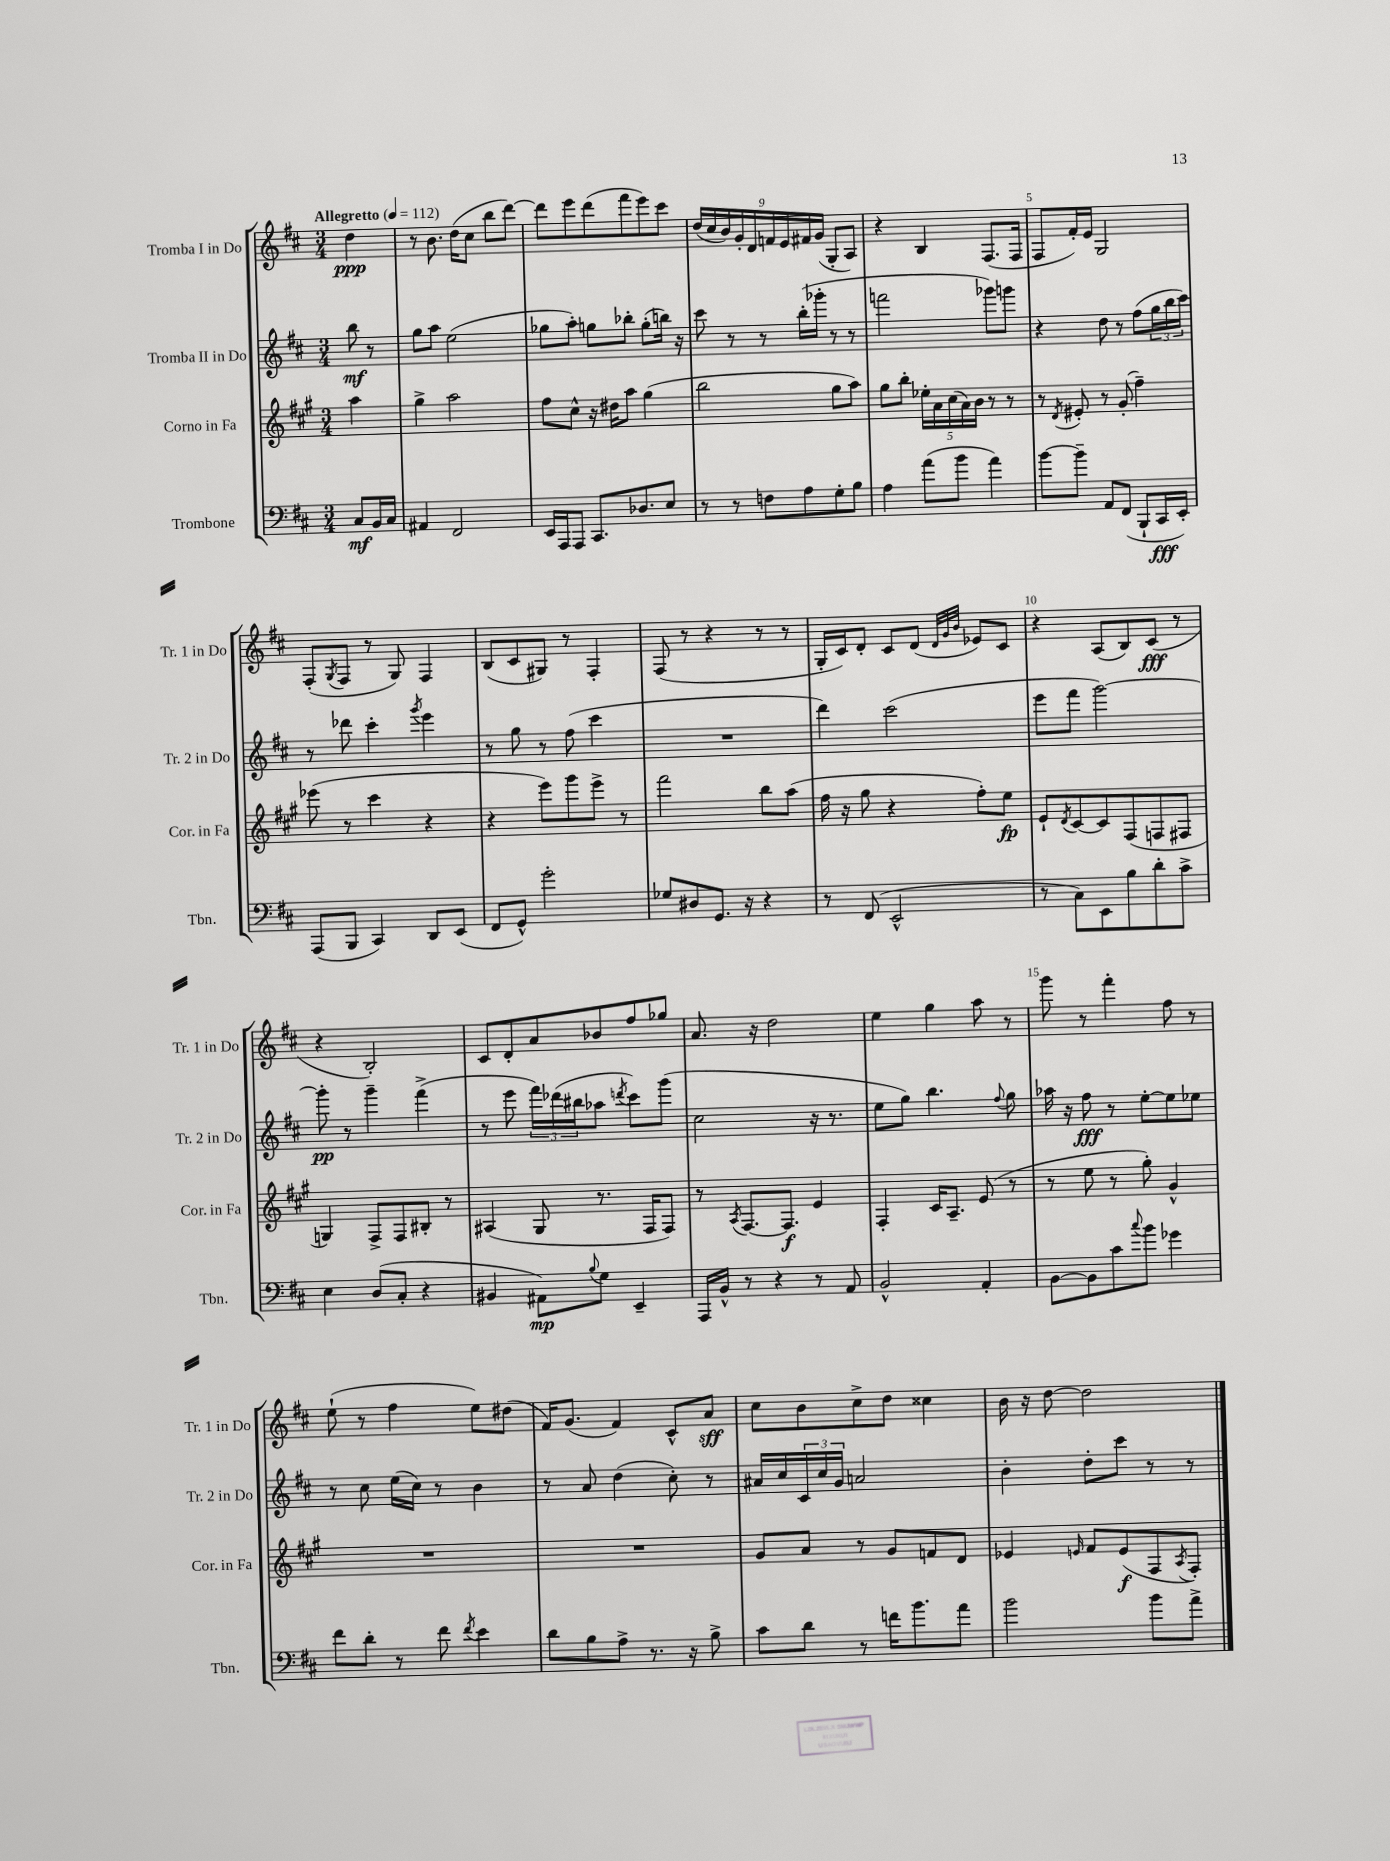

**kern	**kern	**kern	**kern
*staff4	*staff3	*staff2	*staff1
*clefF4	*clefG2	*clefG2	*clefG2
*k[f#c#]	*k[f#c#g#]	*k[f#c#]	*k[f#c#]
*M3/4	*M3/4	*M3/4	*M3/4
*MM112	*MM112	*MM112	*MM112
8C#/L	4aa\	8bb\	4dd\
16BB/L	.	8r	.
16C#/JJ	.	.	.
=	=	=	=
4AA#/	4gg#^\	8gg\L	8r
.	.	8aa\J	8.b\
2FF#/	2aa\	(2ee\	.
.	.	.	(16dd\LK
.	.	.	8cc#\J
.	.	.	8bb\L
.	.	.	[8ddd\J)
=	=	=	=
16EE/LL	8ff#\L	8gg-\L	8ddd\]L
16AAA/J	.	.	.
8AAA/J	8cc#^^\J	8aa'\J)	8eee\
8.CC#/L	16r	8gg\L	(8ddd\
.	16dd#\LK	.	.
.	8aa\J	8bb-'\J	8fff#\
8.D-/	.	.	.
.	(4gg#\	(8gg'\L	8eee\)
8E/J	.	16bb\Jk)	8ccc#\J
.	.	16r	.
=	=	=	=
8r	2bb\	8ccc#\	(18dd/LL
.	.	.	18cc#/
.	.	.	18b/)
8r	.	8r	.
.	.	.	18g'/
.	.	.	18d/
8F\L	.	8r	.
.	.	.	18f/
.	.	.	18e/
8A\	.	(16bb'\LL	.
.	.	.	18f#/
.	.	16ggg-'\JJ	.
.	.	.	(18g/JJ
8G'\	8gg#\L	8r	8G'/L
8B\J	8aa\J)	8r	8A/J)
=	=	=	=
4A\	8gg#\L	2fff\	4r
.	8bb'\J	.	.
(8a\L	20ee-'\LL	.	4B/
.	20a\	.	.
.	(20cc#\	.	.
8b\J	.	.	.
.	20a\)	.	.
.	20b\JJ	.	.
4a\)	8r	8ggg-\L)	(8.F#/L
.	8r	8ggg\J	.
.	.	.	16F#/Jk
=	=	=	=
[8b\L	8r	4r	8F#/L
.	8qd/	.	.
8b~\]J	8e#'/	.	16f#'/L)
.	.	.	16e/JJ
8AA/L	8r	8dd\	2G/
(8FF#/J	(8g#'/	8r	.
8BBB`/L	4ff#~\)	(8ff#\L	.
16CC#/L	.	24gg\L	.
.	.	24bb\	.
16EE'/JJ)	.	.	.
.	.	24ccc#\JJ)	.
=	=	=	=
(8AAA/L	(8eee-\	8r	(8F#'/L
.	.	.	8qG/
8BBB/J	8r	8ddd-\	8F#/J
4CC#/)	4ccc#\	4ccc#'\	8r
.	.	.	8G/)
.	.	8qggg/	.
8DD/L	4r	4eee\	4F#/
(8EE/J	.	.	.
=	=	=	=
8FF#/L	4r	8r	(8B/L
8GG^^/J)	.	8gg\	8c#/
2g'\	8eee\L)	8r	8G#/J)
.	8ggg#\	(8ff#\	8r
.	8eee^\J	4ccc#\	4F#'/
.	8r	.	.
=	=	=	=
8G-/L	2fff#\	2.r	(8F#/
8D#/	.	.	8r
8.GG/J	.	.	4r
16r	.	.	.
4r	8bb\L	.	8r
.	(8aa\J	.	8r
=	=	=	=
8r	16ff#\	4ddd\)	16G'/LL
.	16r	.	16c#/J)
(8FF#/	8gg#\	.	8d'/J
2EE^^/	4r	(2ccc#\	8c#/L
.	.	.	(8d/J
.	.	.	32qqd/LLL
.	.	.	32qqg/
.	.	.	32qqb/JJJ
.	8ff#'\L)	.	8e-/L)
.	8ee\J	.	8c#/J
=	=	=	=
8r	8e`/L	8eee\L	4r
.	8qd/	.	.
8C#\L)	[8c#/	8fff#\J	.
8EE\	8c#/]	[2ggg\)	(8A/L
8B\	(8F#/	.	8B/)
8d'\	8F/	.	(8c#/J
8c#^\J	8F#/J	.	8r
=	=	=	=
4E\	4G/)	8ggg'\]	4r
.	.	8r	.
(8D/L	8F#^/L	4ggg~\	2B'/)
8C#'/J	8F#/	.	.
4r	8B#'/J	(4fff#^\	.
.	8r	.	.
=	=	=	=
4BB#/	(4A#/	8r	8c#/L
.	.	8eee\	8d'/
8AA#\L)	8G#/	24fff#\LL)	8a/
.	.	(24ddd-\	.
.	.	24bb#\J	.
8qqB/	.	.	.
8G\J	8.r	8aa-\J	8b-/
.	.	8qddd/	.
4EE~/	.	8ccc#\L)	8ff#/
.	16F#/LK	.	.
.	8F#/J)	(8ggg\J	8gg-/J
=	=	=	=
16AAA/LL	8r	2cc#\	8.a/
16BB^^/JJ	.	.	.
.	8qA/	.	.
8r	[8.F#/L	.	.
.	.	.	16r
4r	.	.	2dd\
.	8.F#/]J	.	.
8r	4e/	16r	.
.	.	8.r	.
8AA/	.	.	.
=	=	=	=
2BB^^/	4F#'/	8ee\L	4ee\
.	.	8gg\J)	.
.	16c#/LK	4.bb\	4gg\
.	8.A~/J	.	.
4AA'/	(8e/	.	8aa\
.	.	8qqff#/	.
.	8r	8gg\	8r
=	=	=	=
[8BB\L	8r	16aa-\	8ggg\
.	.	16r	.
8BB\]	8ee\	8ff#\	8r
8c#\	8r	8r	4fff#'\
8qqcc#/	.	.	.
8b\J	8gg#'\)	[8ee'\L	.
4g-\	4g#^^/	8ee\]	8ff#\
.	.	8ee-\J	8r
=	=	=	=
8f#\L	2.r	8r	(8ee`\
8d'\J	.	8cc#\	8r
8r	.	(16ee\LL	4ff#\
.	.	16cc#\JJ)	.
8f#\	.	8r	.
8qf#/	.	.	.
4e\	.	4b\	8ee\L)
.	.	.	(8dd#\J
=	=	=	=
8d\L	2.r	8r	16f#/LK)
.	.	.	(8.g/J
8B\	.	8a/	.
8A^\J	.	(4dd\	4f#/)
8.r	.	.	.
.	.	8cc#'\)	8c#^^/L
16r	.	.	.
8B^\	.	8r	8a/J
=	=	=	=
8c#\L	8g#/L	16a#/LL	8cc#\L
.	.	16cc#/	.
8d\J	8a/J	24c#/	8b\
.	.	24cc#/	.
.	.	24g/JJ	.
8r	8r	2a/	8cc#^\
16f\LK	8g#/L	.	8dd\J
8.b\	.	.	.
.	8f/	.	4cc##\
8a\J	8d/J	.	.
=	=	=	=
2b\	4e-/	4b'\	16b\
.	.	.	16r
.	.	.	[8dd\
.	16qqe/	.	.
.	8f#/L	8dd'\L	2dd\]
.	(8e/	8ccc#\J	.
8b\L	8F#/	8r	.
.	8qA/	.	.
8a^\J	8F#'/J)	8r	.
==	==	==	==
*-	*-	*-	*-
